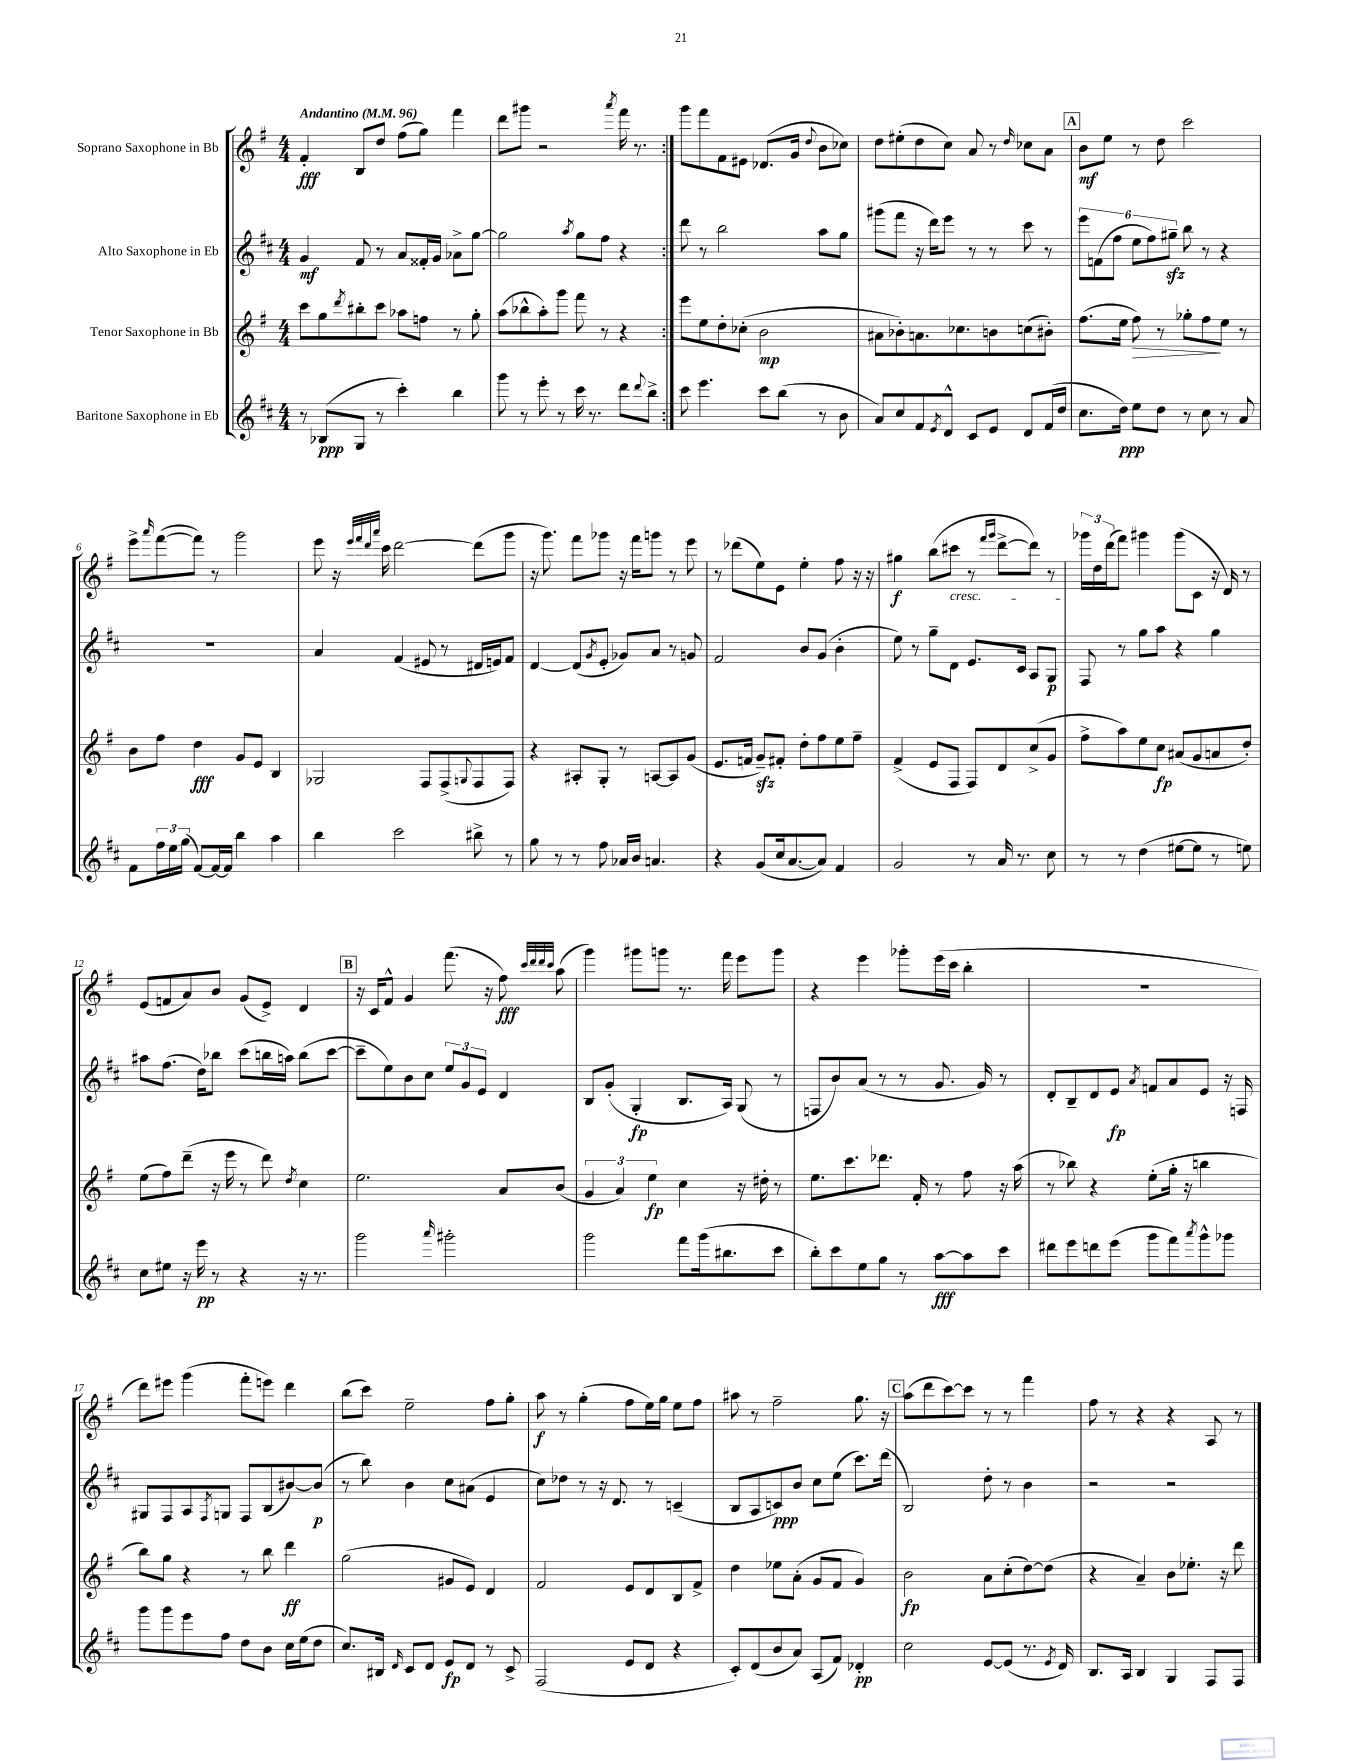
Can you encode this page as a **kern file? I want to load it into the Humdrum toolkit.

**kern	**kern	**kern	**kern
*staff4	*staff3	*staff2	*staff1
*clefG2	*clefG2	*clefG2	*clefG2
*k[f#c#]	*k[f#]	*k[f#c#]	*k[f#]
*M4/4	*M4/4	*M4/4	*M4/4
*MM96	*MM96	*MM96	*MM96
8r	8ccc	4g	4f#'
(8B-	8gg	.	.
.	8qddd	.	.
8G	8bb#'	8f#	8B
8r	8ccc	8r	8dd
4ccc#')	8aa-	8a	(8ff#
.	8ff	16f##'	8gg)
.	.	16g	.
4bb	8r	8a-^	4fff#
.	8gg'	[8gg	.
=	=	=	=
8ggg	(8aa	2gg]	8ddd
8r	8bb-^^	.	8ggg#
8eee'	8aa')	.	2r
8r	8ggg	.	.
.	.	8qaa	.
16ccc#	8fff#	8gg	.
8.r	.	.	.
.	8r	8ff#	.
.	.	.	8qaaa
8ddd	4r	4r	16fff#
.	.	.	8.r
8qqddd	.	.	.
8bb^	.	.	.
=:|!	=:|!	=:|!	=:|!
8ccc#	8eee	8ddd	8ggg
4.eee	8ee	8r	8fff#
.	8dd'	2bb	8f#
.	(8cc-'	.	8e#
8ccc#	2b	.	(8.d-
(8bb	.	.	.
.	.	.	16g
.	.	.	8qqdd
8r	.	8aa	8b
8b	.	8gg	8cc-)
=	=	=	=
8a)	8a#	(8ggg#	8dd
8cc#	8b-')	8fff#	(8ee#'
8f#	8.a	16r	8dd
.	.	16ddd)	.
8qe	.	.	.
8d^^	.	8eee	8cc)
.	8.cc-	.	.
8c#	.	8r	8a
8e	8b	8r	8r
.	.	.	16qqdd
8d	(8cc	8ccc#	8cc-
(16f#	8b#')	8r	8a
16dd	.	.	.
=	=	=	=
8.cc#	(8.ff#	12eee	8b
.	.	(12f	.
.	.	.	8ee
.	.	12ff#	.
16dd)	16ee	.	.
8ee	8ff#)	12ee	8r
.	.	12ff#)	.
8dd	8r	.	8dd
.	.	12gg#~	.
8r	8gg-'	8bb	2ccc
8cc#	8ff#	8r	.
8r	8ee	4r	.
8a	8r	.	.
=	=	=	=
8f#	8b	1r	8eee^
.	.	.	16qqaaa
24ff#	8ff#	.	([8fff#
24ee	.	.	.
(24gg	.	.	.
[8f#)	4dd	.	8fff#])
16f#_	.	.	8r
16f#]	.	.	.
4bb	8g	.	2ggg
.	8e	.	.
4aa	4B	.	.
=	=	=	=
4bb	2G-	4a	8eee
.	.	.	16r
.	.	.	32qqeee
.	.	.	32qqfff#
.	.	.	32qqddd
.	.	.	32qqaaa
.	.	.	16ccc
2ccc#	.	(4f#	[2ddd
.	8F#	8e#	.
.	(8F#^	8r	.
.	8qqG	.	.
8bb#^	8F#	16d#	(8ddd]
.	.	16e)	.
8r	8F#)	8f#	8ggg
=	=	=	=
8gg	4r	[4d	16r
.	.	.	8.ggg)
8r	.	.	.
8r	8A#'	(8d]	8fff#
.	.	8qg	.
8ff#	8G'	8e'	8ggg-
16a-	8r	8g-)	16r
16b	.	.	16fff#
4.a	[8A	8a	8ggg
.	8A]	8r	8r
.	(8g	8g	8eee
=	=	=	=
4r	8.e	2f#	8r
.	.	.	(8ddd-
.	16f	.	.
(8g	8g~)	.	8ee)
16cc#	8f#'	.	8e
[8.a	.	.	.
.	8dd'	8b	4ee'
8a])	8ff#	(8g	.
4f#	8ee	4b'	8ff#
.	8ff#~	.	16r
.	.	.	16r
=	=	=	=
2g	(4f#^	8ee)	4gg#
.	.	8r	.
.	8e	8gg~	(8bb
.	8F#	8d	8ccc#
8r	8F#)	8.e	8r
.	.	.	16qqfff#
.	.	.	16qqggg
16a	8d	.	[8ddd^
8.r	.	16c#	.
.	(8cc^	8A	8ddd])
8cc#	8g	8G	8r
=	=	=	=
8r	8ff#^	8F#	24ggg-
.	.	.	24dd
.	.	.	(24ddd
8r	8aa)	8r	8fff#)
(4dd	8ee	8gg	4ggg#
.	8cc	8aa	.
[8ee#	(8a#	4r	(8ggg#
8ee#]	8g	.	8c
8r	8a	4gg	16r
.	.	.	16d)
8ee)	8dd')	.	8r
=	=	=	=
8cc#	(8ee	8aa#	(8e
8ee#	8ff#)	(8.ff#	8f
16r	(8ddd~	.	8a)
16eee	.	16dd)	.
8r	16r	8bb-	8b
.	16eee	.	.
4r	8r	(8ccc#	(8g
.	8ddd)	16bb	8e^)
.	.	16aa)	.
.	8qdd	.	.
16r	4cc	(8bb	4d
8.r	.	.	.
.	.	[8ccc#	.
=	=	=	=
2ggg	2.ee	8ccc#~]	16r
.	.	.	16c
.	.	8ee)	8f#^^
.	.	8b	4g
.	.	8cc#	.
16qqaaa	.	.	.
2ggg#'	.	12ee	(8.fff#
.	.	12g	.
.	.	12e	.
.	.	.	16r
.	8a	4d	8ff#)
.	.	.	32qqccc
.	.	.	32qqddd
.	.	.	32qqddd
.	.	.	32qqccc
.	(8b	.	(8aa
=	=	=	=
2ggg	6g	8B	4ggg)
.	.	(8g'	.
.	6a)	.	.
.	.	4G'	8ggg#
.	6ee	.	.
.	.	.	8ggg
8fff#	4cc	8.B	8.r
(16ggg	.	.	.
8.bb#	.	16A)	16fff#
.	16r	(8G	8eee
.	16dd#'	.	.
8ccc#	8r	8r	8ggg
=	=	=	=
8bb')	8.ee	8F	4r
8ccc#	.	8b)	.
.	8.ccc	.	.
8ee	.	(8a	4eee
8gg	8.ddd-	8r	.
8r	.	8r	8ggg-'
.	16f#'	.	.
[8aa	8r	8.g	(16eee
.	.	.	16ccc
8aa]	8ff#	.	4bb'
.	.	16g)	.
8ccc#	16r	8r	.
.	(16aa	.	.
=	=	=	=
8ddd#	8r	8d'	1r
8eee	8bb-)	8B~	.
8ddd	4r	8d	.
(8eee	.	8e	.
.	.	8qa	.
8ggg	(8ee'	8f	.
8fff#)	16gg'	8a	.
.	16r	.	.
8qaaa	.	.	.
8ggg^^	4bb	8e	.
8ggg-	.	16r	.
.	.	16F	.
=	=	=	=
8ggg	8bb)	8G#	8ddd)
8ggg	8gg	8F#	8eee#
8eee	4r	8A	(4ggg
.	.	8qF#	.
8ff#	.	8G	.
8dd	8r	8F#	8fff#'
8b	8bb	(8B	8eee)
16cc#	4ddd	[8b#)	4ddd
(16ee	.	.	.
8dd	.	(8b#]	.
=	=	=	=
8.cc#)	(2gg	8r	(8bb
.	.	8bb)	8ccc)
16B#	.	.	.
16qqd	.	.	.
8c#	.	4b	2ee~
8d	.	.	.
8e	8g#	8cc#	.
8d	8e)	(8a#	.
8r	4d	4e	8ff#
8c#^	.	.	8gg'
=	=	=	=
(2F#	2f#	8cc#)	8aa
.	.	8dd-	8r
.	.	8r	(4gg'
.	.	16r	.
.	.	8.d	.
8e	8e	.	8ff#
8d	8d	8r	16ee)
.	.	.	16gg
4r	8B	(4c~	8ee
.	8f#^	.	8ff#
=	=	=	=
8c#')	4dd	8B	8aa#
(8d	.	8A	8r
8b	8ee-	8c)	2ff#~
8a)	(8a'	8b	.
(8A	8g	8cc#	.
8f#)	8f#	(8ee	.
4d-'	4g)	8.ccc#)	8.gg
.	.	(16ddd	16r
=	=	=	=
2cc#	2b	2B)	(8aa
.	.	.	8ddd
.	.	.	[8ccc)
.	.	.	8ccc]
[8e	8a	8dd'	8r
(8e]	(8cc'	8r	8r
8.r	[8dd)	4b	4fff#
.	(8dd]	.	.
8qe	.	.	.
16d)	.	.	.
=	=	=	=
8.B	4r	2r	8ff#
.	.	.	8r
16A	.	.	.
4B	4a~)	.	4r
4G	8b	2r	4r
.	8.ee-'	.	.
8F#	.	.	8A
.	16r	.	.
8F#	8ddd	.	8r
==	==	==	==
*-	*-	*-	*-
